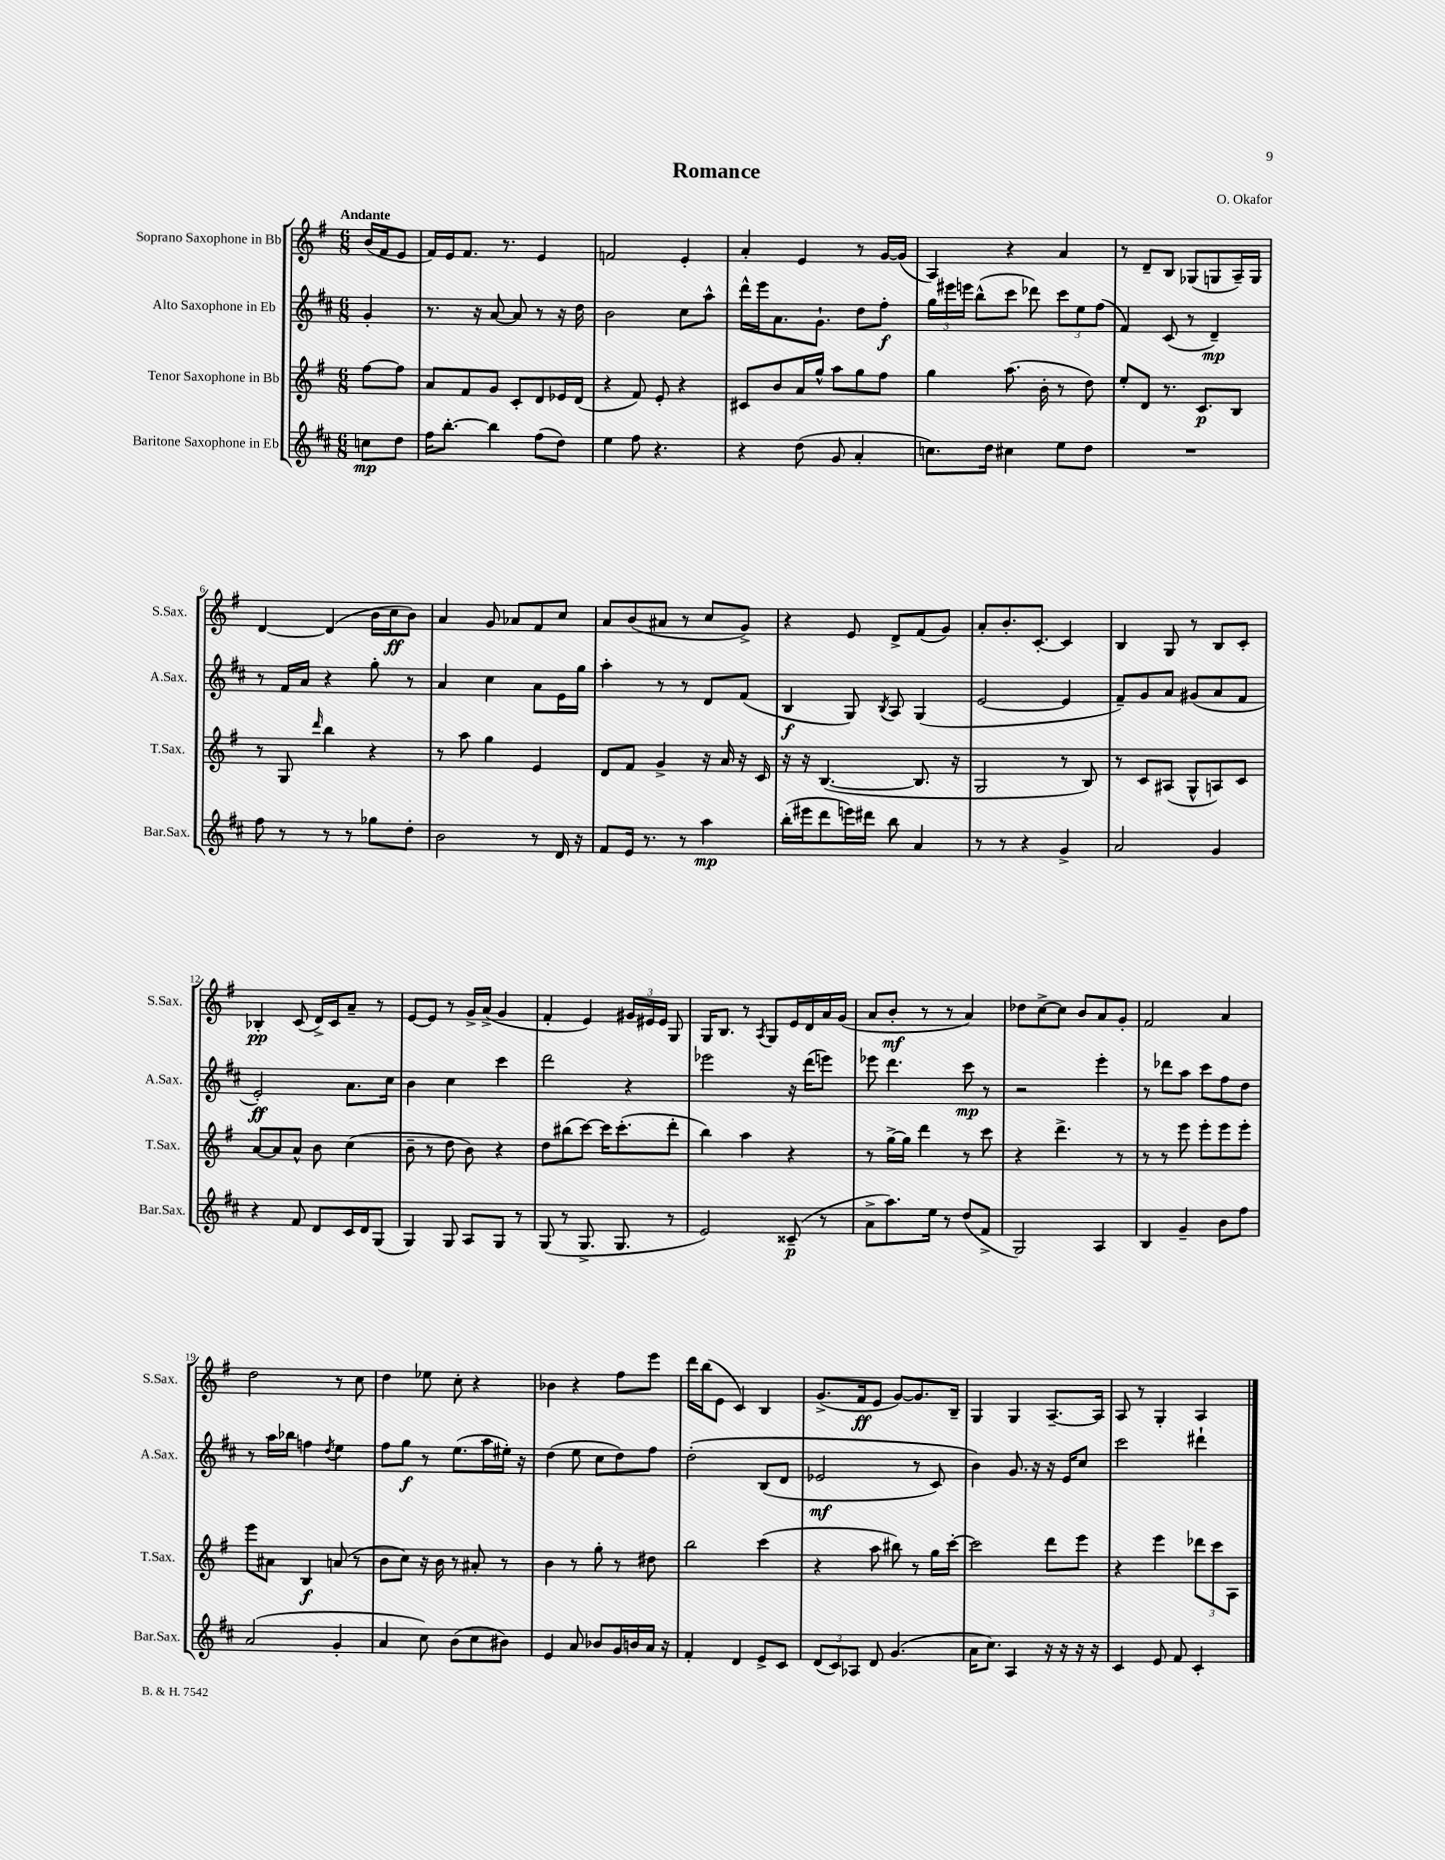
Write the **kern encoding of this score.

**kern	**dynam	**kern	**dynam	**kern	**dynam	**kern	**dynam
*part4	*part4	*part3	*part3	*part2	*part2	*part1	*part1
*staff4	*staff4	*staff3	*staff3	*staff2	*staff2	*staff1	*staff1
*I"Baritone Saxophone in Eb	*	*I"Tenor Saxophone in Bb	*	*I"Alto Saxophone in Eb	*	*I"Soprano Saxophone in Bb	*
*I'Bar.Sax.	*	*I'T.Sax.	*	*I'A.Sax.	*	*I'S.Sax.	*
*clefG2	*	*clefG2	*	*clefG2	*	*clefG2	*
*k[f#c#]	*	*k[f#]	*	*k[f#c#]	*	*k[f#]	*
*M6/8	*	*M6/8	*	*M6/8	*	*M6/8	*
=	=	=	=	=	=	=	=
!	!	!	!	!	!	!LO:TX:a:B:t=Andante	!
8ccn\L	mp	[8ff#\L	.	4g'/	.	(16b/LL	.
.	.	.	.	.	.	16f#/J	.
8dd\J	.	8ff#\J]	.	.	.	8e/J	.
=1	=1	=1	=1	=1	=1	=1	=1
16ff#\KL	.	8a/L	.	8.r	.	16f#/LL)	.
[8.bb'\J	.	.	.	.	.	16e/J	.
.	.	8f#/	.	.	.	8.f#/J	.
.	.	.	.	16r	.	.	.
4bb\]	.	8g/J	.	[8a/	.	.	.
.	.	.	.	.	.	8.r	.
.	.	8c'/L	.	8a/]	.	.	.
(8ff#\L	.	8d/	.	8r	.	4e/	.
8dd\J)	.	16e-X/L	.	16r	.	.	.
.	.	(16d/JJ	.	16dd\	.	.	.
=2	=2	=2	=2	=2	=2	=2	=2
4ee\	.	4r	.	2b\	.	2fn/	.
8ff#\	.	8f#/)	.	.	.	.	.
4.r	.	8e'/	.	.	.	.	.
.	.	4r	.	8cc#\L	.	4e'/	.
.	.	.	.	8aa^^\J	.	.	.
=3	=3	=3	=3	=3	=3	=3	=3
4r	.	8c#X/L	.	16ddd^^\LL	.	4a'/	.
.	.	.	.	16eee\J	.	.	.
.	.	8b/	.	8.a\	.	.	.
(8dd\	.	16a/L	.	.	.	4e/	.
.	.	16gg^^/JJ	.	8.g`\J	.	.	.
8g/	.	8aa\L	.	.	.	.	.
4a'/	.	8gg\	.	8dd\L	.	8r	.
.	.	8ff#\J	.	8ff#'\J	f	[16g/LL	.
.	.	.	.	.	.	(16g/JJ]	.
=4	=4	=4	=4	=4	=4	=4	=4
8.ccn\L)	.	4gg\	.	24gg\LL	.	4A/)	.
.	.	.	.	24eee#X\	.	.	.
.	.	.	.	24eeen\JJ	.	.	.
.	.	.	.	(8bb^^\L	.	.	.
16dd\Jk	.	.	.	.	.	.	.
4cc#X\	.	(8.aa\	.	8ccc#\J	.	4r	.
.	.	.	.	8ddd-X\)	.	.	.
.	.	16b'\	.	.	.	.	.
8ee\L	.	8r	.	12ccc#\L	.	4a/	.
.	.	.	.	12ee\	.	.	.
8dd\J	.	8dd\)	.	.	.	.	.
.	.	.	.	(12ff#\J	.	.	.
=5	=5	=5	=5	=5	=5	=5	=5
2.r	.	8ee'/L	.	4f#/)	.	8r	.
.	.	8d/J	.	.	.	8d~/L	.
.	.	8.r	.	(8c#/	.	8B/J	.
.	.	.	.	8r	.	(8G-X/L	.
.	.	8.c/L	p	.	.	.	.
.	.	.	.	4d~/)	mp	8Gn/	.
.	.	8B/J	.	.	.	16A~/L)	.
.	.	.	.	.	.	16G/JJ	.
!!LO:LB:g=z
=6	=6	=6	=6	=6	=6	=6	=6
8ff#\	.	8r	.	8r	.	[4d/	.
8r	.	8G/	.	16f#/LL	.	.	.
.	.	.	.	16a/JJ	.	.	.
.	.	16qqddd/	.	.	.	.	.
8r	.	4bb\	.	4r	.	(4d/]	.
8r	.	.	.	.	.	.	.
8gg-X\L	.	4r	.	8gg'\	.	16b\LL	.
.	.	.	.	.	.	16cc\J	ff
8dd'\J	.	.	.	8r	.	8b\J)	.
=7	=7	=7	=7	=7	=7	=7	=7
2b\	.	8r	.	4a/	.	4a/	.
.	.	8aa\	.	.	.	.	.
.	.	4gg\	.	4cc#\	.	8g/	.
.	.	.	.	.	.	8a-X/L	.
8r	.	4e/	.	8a\L	.	8f#/	.
16d/	.	.	.	16e\L	.	8cc/J	.
16r	.	.	.	16gg\JJ	.	.	.
=8	=8	=8	=8	=8	=8	=8	=8
8f#/L	.	8d/L	.	4aa'\	.	8a/L	.
16e/Jk	.	8f#/J	.	.	.	(8b/	.
8.r	.	.	.	.	.	.	.
.	.	4g^/	.	8r	.	8a#X/J	.
8r	.	.	.	8r	.	8r	.
4aa\	mp	16r	.	8d/L	.	8cc/L	.
.	.	16a/	.	.	.	.	.
.	.	16r	.	(8f#/J	.	8g^/J)	.
.	.	16c/	.	.	.	.	.
=9	=9	=9	=9	=9	=9	=9	=9
(16bb'\LL	.	16r	.	4B/	f	4r	.
16eee#X\J	.	16r	.	.	.	.	.
8ddd\	.	([4.B/	.	.	.	.	.
16eeen\L)	.	.	.	8G/)	.	8e/	.
16ddd#X\JJ	.	.	.	.	.	.	.
.	.	.	.	8qB/	.	.	.
8bb\	.	.	.	8A/	.	8d^/L	.
4a/	.	8.B/]	.	(4G/	.	(8f#/	.
.	.	.	.	.	.	8g/J)	.
.	.	16r	.	.	.	.	.
=10	=10	=10	=10	=10	=10	=10	=10
8r	.	2G/	.	[2e/	.	8a'/L	.
8r	.	.	.	.	.	8.b'/	.
4r	.	.	.	.	.	.	.
.	.	.	.	.	.	[8.c'/J	.
4g^/	.	8r	.	4e/]	.	4c/]	.
.	.	8B/)	.	.	.	.	.
=11	=11	=11	=11	=11	=11	=11	=11
2a/	.	8r	.	8f#~/L)	.	4B/	.
.	.	8c/L	.	8g/	.	.	.
.	.	(8A#X/J	.	8a/J	.	8G/	.
.	.	8G^^/L	.	(8g#X/L	.	8r	.
4g/	.	8An/)	.	8a/	.	8B/L	.
.	.	8c/J	.	8f#/J	.	8c'/J	.
!!LO:LB:g=z
=12	=12	=12	=12	=12	=12	=12	=12
4r	.	[8a/L	.	2e'/)	ff	4B-X'/	pp
.	.	8a/]	.	.	.	.	.
8f#/	.	8a^^/J	.	.	.	(8c/	.
8d/L	.	8b\	.	.	.	16d^/LL)	.
.	.	.	.	.	.	16c/J	.
16c#/L	.	(4cc\	.	8.a\L	.	8a~/J	.
16d/J	.	.	.	.	.	.	.
(8G/J	.	.	.	.	.	8r	.
.	.	.	.	16cc#\Jk	.	.	.
=13	=13	=13	=13	=13	=13	=13	=13
4G/)	.	8b~\	.	4b\	.	[8e/L	.
.	.	8r	.	.	.	8e/J]	.
8G/	.	8dd\	.	4cc#\	.	8r	.
8A/L	.	8b\)	.	.	.	16g^/LL	.
.	.	.	.	.	.	(16a^/JJ	.
8G/J	.	4r	.	4ccc#\	.	4g/	.
8r	.	.	.	.	.	.	.
=14	=14	=14	=14	=14	=14	=14	=14
(8G/	.	8dd\L	.	2ddd\	.	4f#'/	.
8r	.	(8bb#X\	.	.	.	.	.
8.G^/	.	[8ccc\J)	.	.	.	4e/)	.
.	.	16ccc\KL]	.	.	.	.	.
8.G/	.	(8.ccc'\	.	.	.	.	.
.	.	.	.	4r	.	24g#X/LL	.
.	.	.	.	.	.	24e#X/	.
.	.	.	.	.	.	24e#/JJ	.
8r	.	8ddd'\J	.	.	.	8G/	.
=15	=15	=15	=15	=15	=15	=15	=15
2e/)	.	4bb\)	.	2eee-X\	.	16G/KL	.
.	.	.	.	.	.	8.B/J	.
.	.	4aa\	.	.	.	8r	.
.	.	.	.	.	.	8qA/	.
.	.	.	.	.	.	8G/L	.
(8c##X~/	p	4r	.	16r	.	16e/L	.
.	.	.	.	(16ddd\KL	.	16d/	.
8r	.	.	.	8eeen\J)	.	16a/	.
.	.	.	.	.	.	(16g/JJ	.
=16	=16	=16	=16	=16	=16	=16	=16
8a^\L	.	8r	.	8eee-X\	.	8a/L	.
8.aa\)	.	[16gg^\LL	.	4.ddd\	.	8b'/J	mf
.	.	16gg\JJ]	.	.	.	.	.
.	.	4ddd\	.	.	.	8r	.
16ee\Jk	.	.	.	.	.	.	.
8r	.	.	.	.	.	8r	.
(8dd/L	.	8r	.	8ccc#\	mp	4a/)	.
8f#^/J	.	8ccc\	.	8r	.	.	.
=17	=17	=17	=17	=17	=17	=17	=17
2G/)	.	4r	.	2r	.	8dd-X\L	.
.	.	.	.	.	.	[8cc^\	.
.	.	4.ddd^\	.	.	.	8cc\J]	.
.	.	.	.	.	.	8b/L	.
4A/	.	.	.	4eee'\	.	8a/	.
.	.	8r	.	.	.	8g'/J	.
=18	=18	=18	=18	=18	=18	=18	=18
4B/	.	8r	.	8r	.	2f#/	.
.	.	8r	.	8ddd-X\L	.	.	.
4g~/	.	8eee\	.	8aa\J	.	.	.
.	.	8eee'\L	.	8ccc#\L	.	.	.
8b\L	.	8eee\	.	8ff#\	.	4a/	.
8ff#\J	.	8eee'\J	.	8dd\J	.	.	.
!!LO:LB:g=z
=19	=19	=19	=19	=19	=19	=19	=19
(2a/	.	8eee\L	.	8r	.	2dd\	.
.	.	8a#X\J	.	16aa\LL	.	.	.
.	.	.	.	16bb-X\JJ	.	.	.
.	.	4B/	f	4ffn\	.	.	.
.	.	.	.	8qdd/	.	.	.
4g'/	.	(8an/	.	4ee\	.	8r	.
.	.	8r	.	.	.	8cc\	.
=20	=20	=20	=20	=20	=20	=20	=20
4a/	.	8b\L	.	8ff#\L	.	4dd\	.
.	.	8cc\J)	.	8gg\J	f	.	.
8cc#\)	.	16r	.	8r	.	8ee-X\	.
.	.	16b\	.	.	.	.	.
(8b\L	.	8r	.	(8.ee\L	.	8cc'\	.
8cc#\	.	8a#X'/	.	.	.	4r	.
.	.	.	.	16aa\L	.	.	.
8b#X\J)	.	8r	.	16ee#X'\JJ)	.	.	.
.	.	.	.	16r	.	.	.
=21	=21	=21	=21	=21	=21	=21	=21
4e/	.	4b\	.	(4dd\	.	4b-X\	.
8a/	.	8r	.	8ee\	.	4r	.
8b-X/L	.	8gg'\	.	8cc#\L	.	.	.
16g/L	.	8r	.	8dd\)	.	8ff#\L	.
16bn/	.	.	.	.	.	.	.
16a/JJ	.	8dd#X\	.	8ff#\J	.	8eee\J	.
16r	.	.	.	.	.	.	.
=22	=22	=22	=22	=22	=22	=22	=22
4f#'/	.	2bb\	.	(2dd'\	.	16ddd\LL	.
.	.	.	.	.	.	(16bb\J	.
.	.	.	.	.	.	8e\J	.
4d/	.	.	.	.	.	4c/)	.
8e^/L	.	(4ccc\	.	(8B/L	.	4B/	.
8c#/J	.	.	.	8d/J	.	.	.
=23	=23	=23	=23	=23	=23	=23	=23
(12d/L	.	4r	.	2e-X/	mf	(8.g^/L	.
12c#/)	.	.	.	.	.	.	.
12A-X/J	.	.	.	.	.	.	.
.	.	.	.	.	.	16f#/k	ff
8d/	.	8aa\	.	.	.	8e/J	.
(4.g/	.	8bb#X\)	.	.	.	[8g/L)	.
.	.	8r	.	8r	.	8.g/]	.
.	.	16gg\LL	.	8c#/)	.	.	.
.	.	[16ccc'\JJ	.	.	.	16B~/Jk	.
=24	=24	=24	=24	=24	=24	=24	=24
16a\KL	.	2ccc\]	.	4b\)	.	4G/	.
8.cc#\J)	.	.	.	.	.	.	.
4A/	.	.	.	8.g/	.	4G/	.
.	.	.	.	16r	.	.	.
16r	.	8ddd\L	.	16r	.	[8.A~/L	.
16r	.	.	.	16e/KL	.	.	.
16r	.	8eee\J	.	8cc#/J	.	.	.
16r	.	.	.	.	.	16A/Jk]	.
=25	=25	=25	=25	=25	=25	=25	=25
4c#/	.	4r	.	2ccc#\	.	8A/	.
.	.	.	.	.	.	8r	.
8e/	.	4eee\	.	.	.	4G'/	.
8f#/	.	.	.	.	.	.	.
4c#'/	.	12ddd-X\L	.	4ddd#X`\	.	4A/	.
.	.	12ccc\	.	.	.	.	.
.	.	12A\J	.	.	.	.	.
==	==	==	==	==	==	==	==
*-	*-	*-	*-	*-	*-	*-	*-
